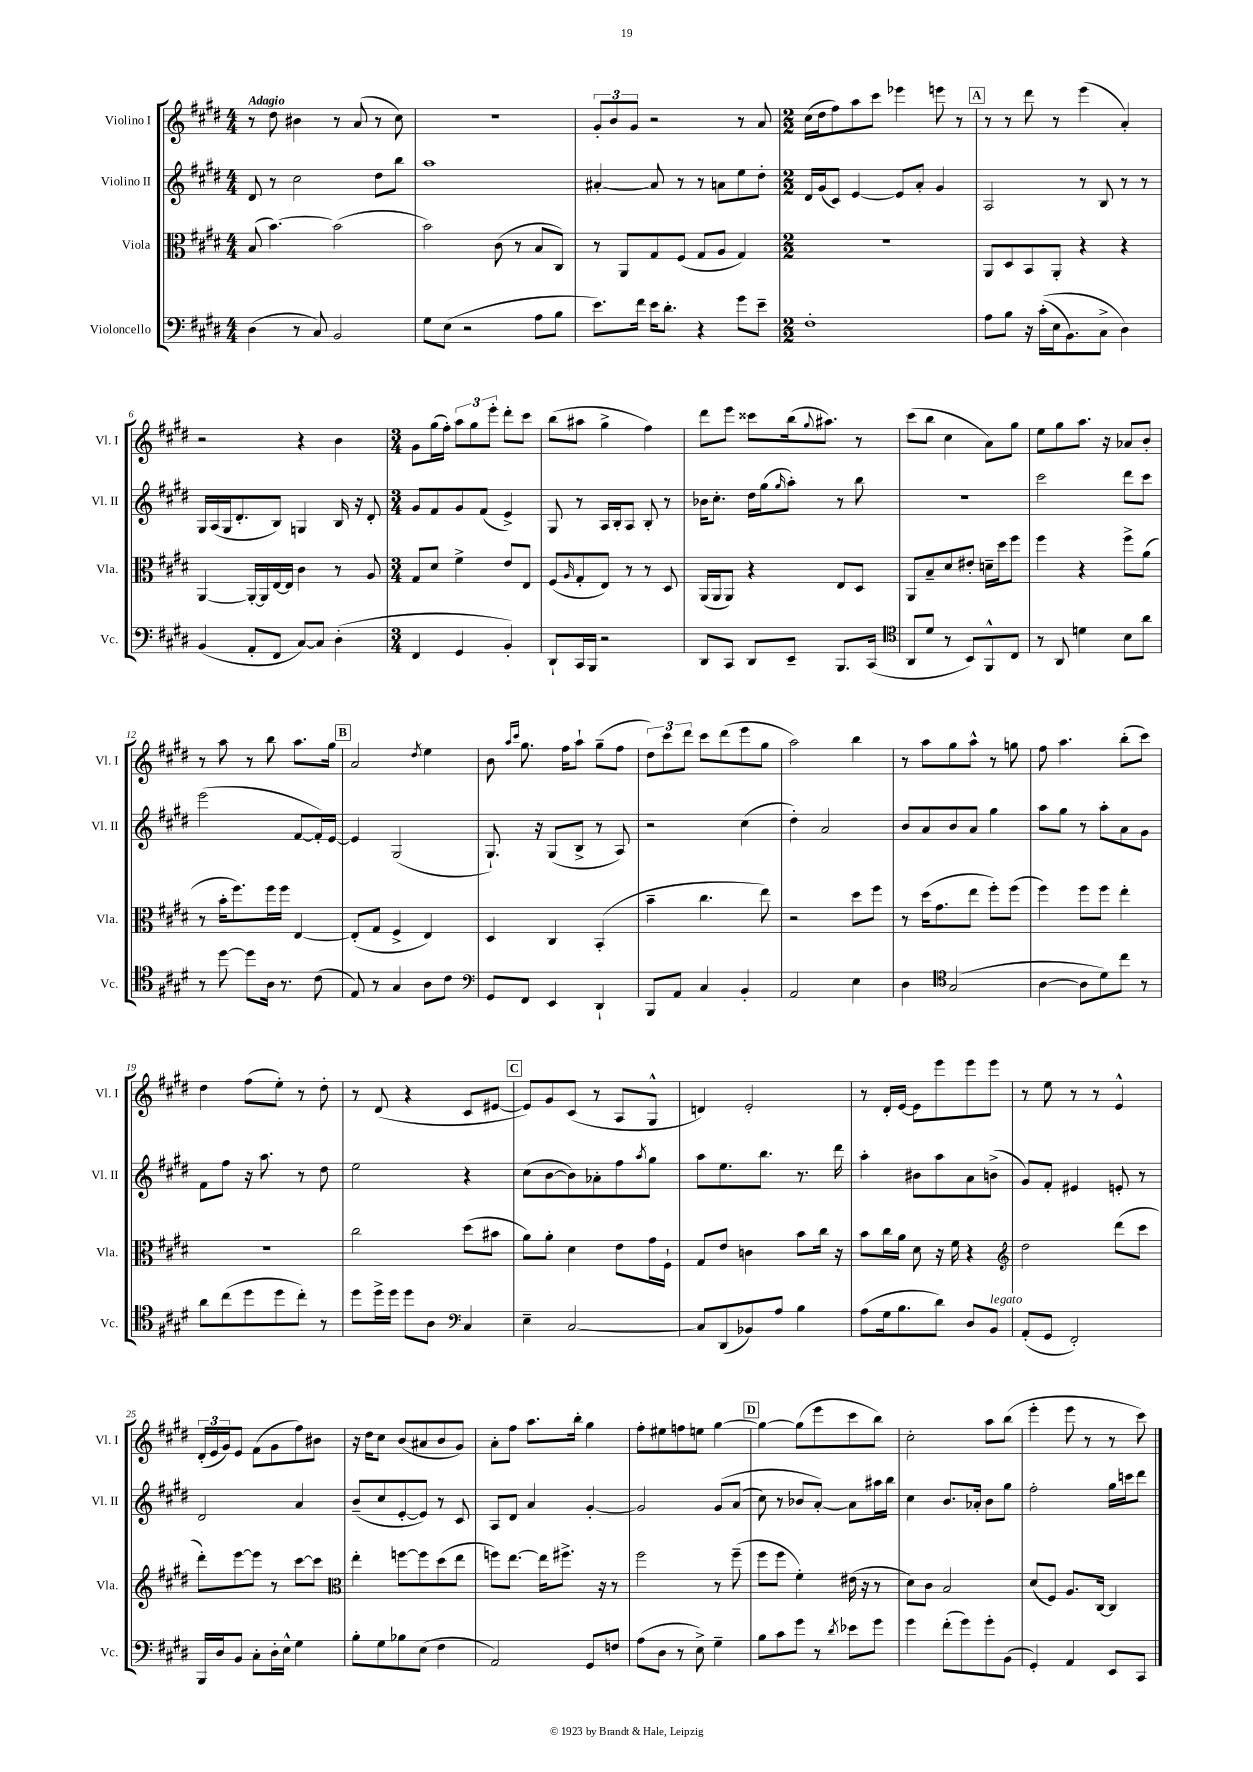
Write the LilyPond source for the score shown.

<<
\new StaffGroup <<
\new Staff = "s0" \with { instrumentName = "Violino I" shortInstrumentName = "Vl. I" } {
    \clef treble \key e \major \numericTimeSignature \time 4/4 \tempo "Adagio"
    r8 dis''8 bis'4 r8 a'8( r8 cis''8) |
    R1 |
    \tuplet 3/2 { gis'8-. b'8 gis'8 } r2 r8 a'8 |
    \numericTimeSignature \time 2/2 cis''16( dis''16 fis''8) a''8 cis'''8 ees'''4 e'''8 r8 |
    \mark \markup { \box "A" } r8 r8 dis'''8 r8 e'''4( a'4-.) |
    r2 r4 b'4 |
    \numericTimeSignature \time 3/4 gis'8 gis''16( fis''16-.) \tuplet 3/2 { a''8 gis''8 e'''8-. } dis'''8-. cis'''8 |
    b''8( ais''8 gis''4-> fis''4) |
    dis'''8 e'''8 cisis'''8 b''16( \appoggiatura { gis''8 } ais''8.) r8 |
    cis'''8( b''8 cis''4 a'8) gis''8 |
    e''8 gis''8 a''8. r16 aes'8 b'8-. |
    r8 a''8 r8 b''8 a''8. gis''16 |
    \mark \markup { \box "B" } a'2 \acciaccatura { dis''8 } e''4 |
    b'8 \grace { a''16 cis'''16 } gis''8. fis''16 a''8-! gis''8--( fis''8 |
    \tuplet 3/2 { dis''8) cis'''8 dis'''8 } cis'''8 dis'''8( e'''8 gis''8 |
    a''2) b''4 |
    r8 a''8 gis''8 a''8-^ r8 g''8 |
    fis''8 a''4. b''8-.( cis'''8) |
    dis''4 fis''8( e''8-.) r8 dis''8-. |
    r8 dis'8( r4 cis'8 eis'8~ |
    \mark \markup { \box "C" } eis'8) gis'8 cis'8( r8 a8 gis8-^ |
    d'4) e'2-. |
    r8 dis'16-. e'16~ e'8 e'''8 e'''8 e'''8 |
    r8 e''8 r8 r8 e'4-^ |
    \tuplet 3/2 { dis'16-.( e'16 gis'16) } e'8 fis'8( gis'8 fis''8) bis'8 |
    r16 dis''16 cis''8 b'8( ais'8 b'8 gis'8) |
    a'8-. fis''8 a''8. b''16-. gis''4 |
    fis''8-. eis''8 f''8 e''8 gis''4~ |
    \mark \markup { \box "D" } gis''4~ gis''8( e'''8 cis'''8 b''8) |
    cis''2-. a''8 b''8( |
    e'''4-. e'''8 r8 r8 cis'''8) \bar "|." |
}
\new Staff = "s1" \with { instrumentName = "Violino II" shortInstrumentName = "Vl. II" } {
    \clef treble \key e \major \numericTimeSignature \time 4/4
    dis'8 r8 cis''2 dis''8 b''8 |
    a''1 |
    ais'4~-. ais'8 r8 r8 a'8 e''8 dis''8-. |
    \numericTimeSignature \time 2/2 dis'16 gis'16( cis'8) e'4~ e'8 a'8-. gis'4 |
    \mark \markup { \box "A" } a2 r8 b8 r8 r8 |
    gis16 a16( gis16 dis'8.-. b8) g4 b16 r16 dis'8-. |
    \numericTimeSignature \time 3/4 gis'8 fis'8 gis'8 fis'8( e'4->) |
    gis8 r8 a16 b16-. a8 b8-. r8 |
    bes'16 cis''8.-. dis''16 gis''16( \grace { gis''16 } a''8-.) r8 b''8 |
    R2. |
    cis'''2 dis'''8 cis'''8 |
    e'''2( fis'8~ fis'16-.) e'16~ |
    \mark \markup { \box "B" } e'4 gis2( |
    gis8.-!) r16 gis8( b8-> r8 a8) |
    r2 cis''4( |
    dis''4-.) a'2 |
    b'8 a'8 b'8 a'8 gis''4 |
    a''8 gis''8 r8 a''8-. a'8 gis'8 |
    fis'8 fis''8 r16 a''8. r8 dis''8 |
    e''2 r4 |
    \mark \markup { \box "C" } cis''8( b'8~ b'8) aes'8-. fis''8 \acciaccatura { a''8 } gis''8 |
    a''8 e''8. b''8. r8. dis'''16 |
    a''4-. bis'8 a''8 a'8 b'8->( |
    gis'8) fis'8-. eis'4 e'8-. r8 |
    dis'2 a'4 |
    b'8--( cis''8 e'8~-. e'8) r8 cis'8 |
    a8 dis'8 a'4 gis'4~-. |
    gis'2 gis'8\( a'8( |
    \mark \markup { \box "D" } cis''8) r8 bes'8 a'8~-.\) a'8 ais''16 b''16 |
    cis''4 b'8. aes'16-. b'8 gis''8 |
    fis''2-. gis''16 c'''16 dis'''8 \bar "|." |
}
\new Staff = "s2" \with { instrumentName = "Viola" shortInstrumentName = "Vla." } {
    \clef alto \key e \major \numericTimeSignature \time 4/4
    b8( b'4.~) b'2( |
    b'2) cis'8( r8 b8 cis8) |
    r8 a,8 gis8 fis8( gis8 a8 gis4) |
    \numericTimeSignature \time 2/2 R1 |
    \mark \markup { \box "A" } a,8 dis8 b,8 a,8-. r4 r4 |
    a,4~ a,16~-. a,16 e16~ e16 cis'4 r8 a8 |
    \numericTimeSignature \time 3/4 gis8 dis'8 fis'4-> e'8 e8 |
    fis8( \grace { a16 } gis8-. e8) r8 r8 dis8 |
    a,16( a,16 a,8) r4 e8 dis8 |
    a,8 b8-- dis'8 eis'8-. d'16-- dis''16 fis''8 |
    fis''4 r4 fis''8-> a'8( |
    r8 b'16-. fis''8.) fis''16 fis''16 e4~ |
    \mark \markup { \box "B" } e8-.( gis8 fis4-> e4) |
    dis4 cis4 b,4-.( |
    b'4-- cis''4. e''8) |
    r2 dis''8 fis''8 |
    r8 dis''16( gis'8. e''8 fis''8-.) fis''8( |
    fis''4) fis''8 fis''8 e''4-. |
    R2. |
    cis''2 dis''8( bis'8 |
    \mark \markup { \box "C" } a'8) a'8-. dis'4 e'8 gis'16 fis16-! |
    gis8 e'8 c'4 b'8 cis''16 r16 |
    b'8 cis''16 a'16 dis'8 r16 fis'16 r4 |
    \clef treble dis''2 dis'''8( cis'''8 |
    dis'''8-.) e'''8~ e'''8 r8 cis'''8~ cis'''8 |
    \clef alto e''4-. f''8~ f''8 dis''8( e''8 |
    f''8) e''8.~ e''16 fis''8.-> r16 r8 |
    fis''2 r8 fis''8--( |
    \mark \markup { \box "D" } fis''8 fis''8 fis'4-.) eis'16( r16 r8 |
    dis'8) cis'8 b2 |
    dis'8( fis8) a8. cis16~ cis4 \bar "|." |
}
\new Staff = "s3" \with { instrumentName = "Violoncello" shortInstrumentName = "Vc." } {
    \clef bass \key e \major \numericTimeSignature \time 4/4
    dis4( r8 cis8) b,2 |
    gis8 e8( r2 a8 b8 |
    e'8.) fis'16 e'16 dis'8.-. r4 gis'8 e'8-- |
    \numericTimeSignature \time 2/2 fis1-. |
    \mark \markup { \box "A" } a8 b8 r16 cis'16-.(\( e16 b,8.) cis8-> dis4\) |
    b,4( a,8-. fis,8 cis8~) cis8 dis4-.( |
    \numericTimeSignature \time 3/4 fis,4 gis,4 b,4-.) |
    dis,8-! cis,16 b,,16 r2 |
    dis,8 cis,8 dis,8 e,8-- b,,8. cis,16( |
    \clef tenor a,8 dis'8 r8 b,8) fis,8-^ cis8 |
    r8 a,8 d'4 b8 a'8 |
    r8 dis''8~ dis''8 a16 r8. cis'8( |
    \mark \markup { \box "B" } e8) r8 gis4 a8 cis'8 |
    \clef bass gis,8 fis,8 e,4 dis,4-! |
    b,,8 a,8 cis4 b,4-. |
    a,2 e4 |
    dis4 \clef tenor gis2( |
    a4~ a8 dis'8) cis''8 r8 |
    a'8 cis''8( dis''8 dis''8 cis''8-.) r8 |
    dis''8 dis''16-> dis''16 dis''8 a8 \clef bass cis4 |
    \mark \markup { \box "C" } e4-- cis2~ |
    cis8 dis,8( bes,8) a8 b4 |
    a8( gis16 b8. dis'8) dis8 b,8^\markup { \italic "legato" } |
    a,8-.( gis,8 fis,2-.) |
    b,,16 dis16 b,8 cis8-. dis16-. e16-^ gis4 |
    b8-. gis8 bes8 e8( fis4 |
    a,2) gis,8 f8 |
    a8( dis8 r8 e8->) gis4-- |
    \mark \markup { \box "D" } b8 cis'8 gis'8 r8 \acciaccatura { dis'8 } ees'8 gis'8 |
    gis'4 fis'8-.( gis'8) gis'8-. b,8( |
    gis,4-.) a,4 e,8 cis,8 \bar "|." |
}
>>
>>
